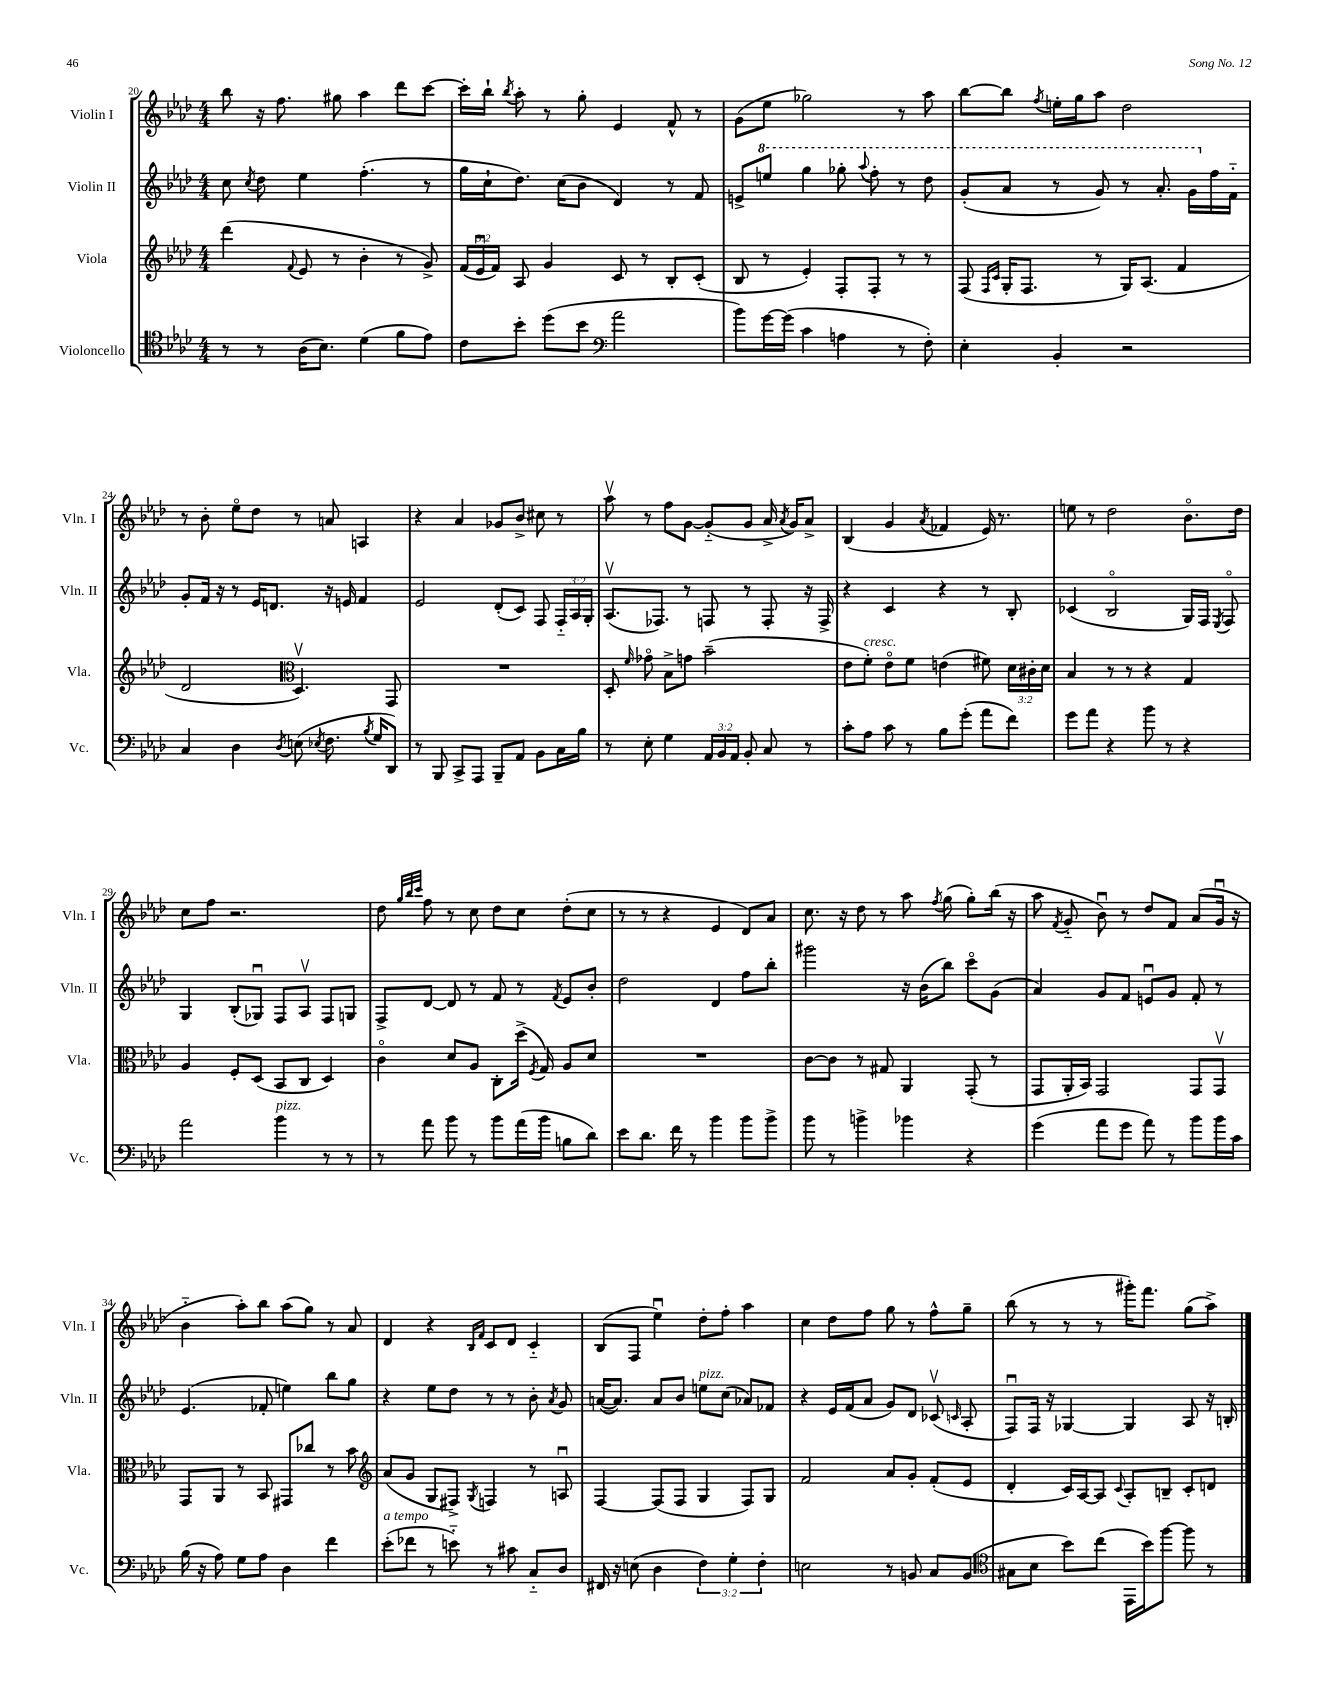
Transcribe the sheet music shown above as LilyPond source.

<<
\new StaffGroup <<
\new Staff = "s0" \with { instrumentName = "Violin I" shortInstrumentName = "Vln. I" } {
    \clef treble \key aes \major \numericTimeSignature \time 4/4
    \autoBeamOff bes''8 r16 f''8. gis''8 aes''4 des'''8[ c'''8]~ |
    c'''16[-. bes''16]-! \acciaccatura { bes''8 } aes''8-. r8 g''8-. ees'4 f'8-^ r8 |
    g'8[( ees''8] ges''2) r8 aes''8 |
    bes''8[~ bes''8] \acciaccatura { f''8 } e''16[-. g''16 aes''8] des''2 |
    r8 bes'8-. ees''8[\flageolet des''8] r8 a'8 a4 |
    r4 aes'4 ges'8[ bes'8]-> cis''8 r8 |
    aes''8\upbow r8 f''8[ g'8]~ g'8[-_( g'8] aes'16-> \acciaccatura { aes'8 } g'16[) aes'8]-> |
    bes4( g'4 \acciaccatura { aes'8 } fes'4 ees'16) r8. |
    e''8 r8 des''2 bes'8.[\flageolet des''16] |
    c''8[ f''8] r2. |
    des''8 \grace { g''32[ bes''32 c'''32] } f''8 r8 c''8 des''8[ c''8] des''8[-.( c''8] |
    r8 r8 r4 ees'4 des'8[) aes'8] |
    c''8. r16 des''8 r8 aes''8 \acciaccatura { f''8 } g''8( g''8[-.) bes''16]( r16 |
    aes''8 \acciaccatura { f'8 } g'8-_ bes'8\downbow) r8 des''8[ f'8] aes'8[( g'16]\downbow r16 |
    bes'4-_ aes''8[-.) bes''8] aes''8[( g''8]) r8 aes'8 |
    des'4 r4 \grace { bes16[ f'16] } c'8[ des'8] c'4-_ |
    bes8[( f8] ees''4\downbow) des''8[-. f''8]-. aes''4 |
    c''4 des''8[ f''8] g''8 r8 f''8[-^ g''8]-- |
    bes''8( r8 r8 r8 gis'''16[-.) f'''8.] g''8[( aes''8]->) \bar "|." |
}
\new Staff = "s1" \with { instrumentName = "Violin II" shortInstrumentName = "Vln. II" } {
    \clef treble \key aes \major \numericTimeSignature \time 4/4 \override Staff.TupletNumber.text = #tuplet-number::calc-fraction-text
    \autoBeamOff c''8 \acciaccatura { c''8 } des''8 ees''4 f''4.-.( r8 |
    g''16[ c''16-! des''8.]) c''16[( bes'8] des'4) r8 f'8 |
    e'8[-> \ottava #1 e'''8] g'''4 ges'''8-. \appoggiatura { aes'''8 } f'''8-. r8 des'''8 |
    g''8[-.( aes''8] r8 g''8) r8 aes''8.-. g''16[ \ottava #0 f''16 f'16]-_ |
    g'8[-. f'16] r16 r8 ees'16[ d'8.] r16 e'16 f'4 |
    ees'2 des'8[-.( c'8]) f8 \tuplet 3/2 { f16[-_ aes16 g16]-. } |
    aes8.[\upbow( fes8.]) r8 f8 r8 f8-. r16 f16-> |
    r4 c'4 r4 r8 bes8-. |
    ces'4( bes2\flageolet g16[) f16] \acciaccatura { ees8 } f8\flageolet |
    g4 bes8[-.( ges8]\downbow) f8[ aes8]\upbow f8[ g8] |
    f8[-> des'8]~ des'8 r8 f'8 r8 \acciaccatura { f'8 } ees'8[ bes'8]-. |
    des''2 des'4 f''8[ bes''8]-. |
    gis'''2 r16 bes'16[( bes''8]) c'''8[\flageolet g'8]( |
    aes'4) g'8[ f'8] e'8[\downbow g'8] f'8-. r8 |
    ees'4.( fes'8-. e''4) bes''8[ g''8] |
    r4 ees''8[ des''8] r8 r8 bes'8-. \acciaccatura { aes'8 } g'8 |
    a'16[~( a'8.]) a'8[ bes'8] e''8[^\markup { \italic "pizz." } c''8]( aes'8[) fes'8] |
    r4 ees'16[ f'16( aes'8] g'8[) des'8] ces'8\upbow( \grace { c'16 } aes8-. |
    f8[\downbow) f16] r16 ges4~ ges4 aes8 r16 b16-. \bar "|." |
}
\new Staff = "s2" \with { instrumentName = "Viola" shortInstrumentName = "Vla." } {
    \clef treble \key aes \major \numericTimeSignature \time 4/4 \override Staff.TupletNumber.text = #tuplet-number::calc-fraction-text
    \autoBeamOff des'''4( \appoggiatura { f'8 } ees'8 r8 bes'4-. r8 g'8->) |
    \tuplet 3/2 { f'16[( ees'16\downbow f'16]) } aes8 g'4 c'8 r8 bes8[-. c'8]-.( |
    bes8 r8 ees'4-.) f8[-. f8]-. r8 r8 |
    f8( \grace { f16[ c'16] } g16[-. f8.] r8 g16[) aes8.]( f'4 |
    des'2 \clef alto des4.\upbow) g,8 |
    R1 |
    des8-. \grace { f'16 } ges'8\flageolet bes8[-> g'8] bes'2--( |
    ees'8[ f'8]-.^\markup { \italic "cresc." }) ees'8[\flageolet f'8] e'4( fis'8) \tuplet 3/2 { des'16[ cis'16-. des'16] } |
    bes4 r8 r8 r4 g4 |
    aes4 f8[-. des8]( bes,8[ c8] des4) |
    c'4\flageolet des'8[ aes8] c8[-. des''16]->( \acciaccatura { f8 } g16) aes8[ des'8] |
    R1 |
    c'8[~ c'8] r8 gis8 aes,4 g,8-.( r8 |
    g,8[ aes,16-. bes,16]) g,2 g,8[ g,8]\upbow |
    g,8[ aes,8] r8 bes,8 gis,8[ ces''8] r8 bes'8 |
    \clef treble aes'8[( g'8] g8[ fis8]->) \acciaccatura { g8 } f4 r8 a8\downbow |
    f4~ f8[( f8] g4 f8[) g8] |
    f'2 aes'8[ g'8]-. f'8[-.( ees'8] |
    des'4-. c'16[) aes16~ aes8] \appoggiatura { c'8 } aes8[-. b8]-- c'8[-. d'8] \bar "|." |
}
\new Staff = "s3" \with { instrumentName = "Violoncello" shortInstrumentName = "Vc." } {
    \clef tenor \key aes \major \numericTimeSignature \time 4/4 \override Staff.TupletNumber.text = #tuplet-number::calc-fraction-text
    \autoBeamOff r8 r8 aes16[( bes8.]) des'4( f'8[ ees'8]) |
    c'8[ bes'8]-. des''8[( bes'8] \clef bass aes'2 |
    bes'8[) g'16~ g'16]( c'4 a4 r8 f8-.) |
    ees4-. bes,4-. r2 |
    c4 des4 \acciaccatura { des8 } e8( \acciaccatura { ees8 } f8. \acciaccatura { bes8 } g16[ des,8]) |
    r8 bes,,8 c,8[-> aes,,8] bes,,8[-- aes,8] bes,8[ c16 bes16] |
    r8 ees8-. g4 \tuplet 3/2 { aes,16[ bes,16 aes,16] } bes,8-. c8 r8 |
    c'8[-. aes8] c'8 r8 bes8[ g'8]-.( aes'8[ f'8]) |
    g'8[ aes'8] r4 bes'8 r8 r4 |
    aes'2 bes'4^\markup { \italic "pizz." } r8 r8 |
    r8 aes'8 bes'8 r8 bes'8[ aes'16( bes'16] b8[ des'8]) |
    ees'8[ des'8.] f'16 r8 bes'4 bes'8[ bes'8]-> |
    bes'8 r8 b'4-> bes'4 r4 |
    g'4( aes'8[ g'8] aes'8) r8 bes'8[ bes'16 c'16] |
    bes16( r16 aes8) g8[ aes8] des4 f'4 |
    ees'8[-.^\markup { \italic "a tempo" }( fes'8] r8 e'8-_) r8 cis'8 c8[-_ des8] |
    fis,16 r16 e8( des4 \tuplet 3/2 { f4) g4-. f4-. } |
    e2 r8 b,8 c8[ b,8]( |
    \clef tenor gis8[ bes8] bes'8[) c''8]( ees,16[ bes'16) f''8]~ f''8 r8 \bar "|." |
}
>>
>>
\layout { \context { \Score currentBarNumber = #20 } }
